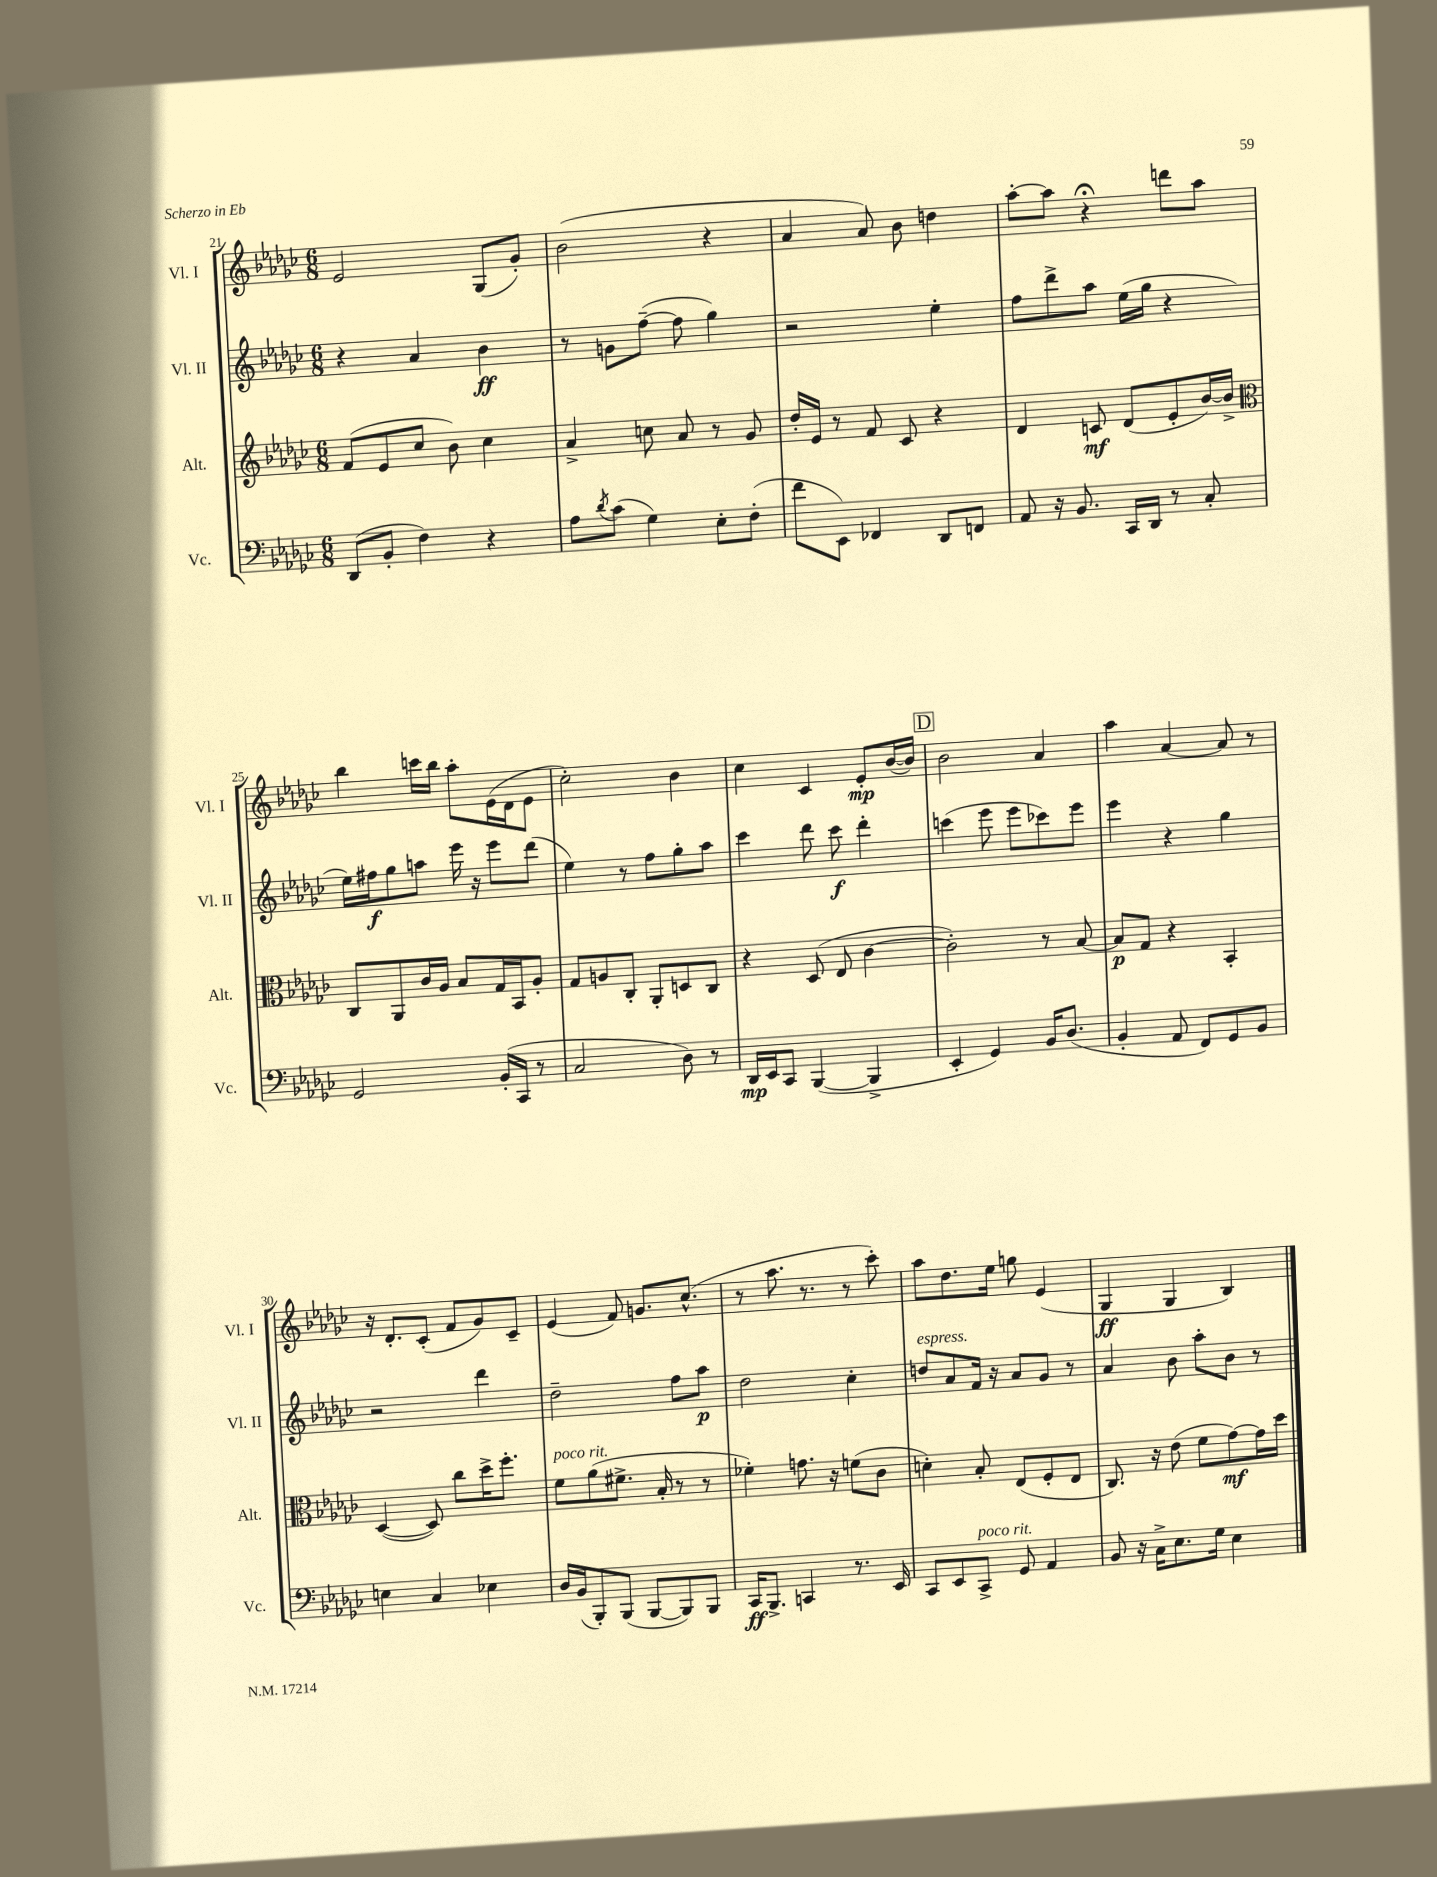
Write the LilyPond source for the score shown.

<<
\new StaffGroup <<
\new Staff = "s0" \with { instrumentName = "Vl. I" shortInstrumentName = "Vl. I" } {
    \clef treble \key ges \major \numericTimeSignature \time 6/8
    ees'2 ges8( ges'8-.) |
    bes'2( r4 |
    aes'4 aes'8) bes'8 d''4 |
    aes''8~-. aes''8 r4\fermata d'''8 aes''8 |
    bes''4 c'''16 bes''16 aes''8-. ees'16( des'16 ees'8 |
    ces''2-.) bes'4 |
    ces''4 ces'4 ees'8-.\mp bes'16~( bes'16) |
    \mark \markup { \box "D" } bes'2 aes'4 |
    aes''4 aes'4~ aes'8 r8 |
    r16 des'8.-. ces'8-.( f'8 ges'8) ces'8-- |
    ees'4( f'8) g'8. ces''8.-^( |
    r8 aes''8. r8. r8 ces'''8-.) |
    aes''8 des''8. ees''16 g''8 ees'4( |
    ges4\ff ges4 bes4) \bar "|." |
}
\new Staff = "s1" \with { instrumentName = "Vl. II" shortInstrumentName = "Vl. II" } {
    \clef treble \key ges \major \numericTimeSignature \time 6/8
    r4 aes'4 bes'4\ff |
    r8 g'8 f''8~--( f''8 ges''4) |
    r2 ees''4-. |
    f''8 des'''8-> aes''8 ees''16( ges''16 r4 |
    ees''16) fis''16\f ges''8 a''8 ees'''16 r16 ees'''8 des'''8( |
    ees''4) r8 f''8 ges''8-. aes''8 |
    ces'''4 des'''8 ces'''8\f des'''4-. |
    \mark \markup { \box "D" } c'''4( ees'''8 ees'''8 ces'''8) ees'''8 |
    ees'''4 r4 ges''4 |
    r2 des'''4 |
    des''2-- f''8 aes''8\p |
    des''2 ces''4-. |
    d''8^\markup { \italic "espress." } aes'8 f'16 r16 aes'8 ges'8 r8 |
    aes'4 bes'8 aes''8-. bes'8 r8 \bar "|." |
}
\new Staff = "s2" \with { instrumentName = "Alt." shortInstrumentName = "Alt." } {
    \clef treble \key ges \major \numericTimeSignature \time 6/8
    f'8( ees'8 ces''8 bes'8) ces''4 |
    aes'4-> c''8 aes'8 r8 ges'8 |
    des''16-. ees'16 r8 f'8 ces'8 r4 |
    des'4 c'8\mf des'8( ees'8-. bes'16~) bes'16-> |
    \clef alto ces8 aes,8 ces'16 aes16 bes8 ges16 bes,16 aes8-. |
    ges8 a8 ces8-. aes,8-. d8 ces8 |
    r4 des8( ees8 ces'4~ |
    \mark \markup { \box "D" } ces'2-.) r8 bes8~ |
    bes8\p ges8 r4 bes,4-. |
    des4~( des8) ces''8 des''16-> f''8.-. |
    f'8^\markup { \italic "poco rit." } aes'8( fis'8.-> bes16-. r8 r8 |
    fes'4-.) g'8. r16 f'8( ces'8 |
    d'4-.) bes8-. ees8( f8-. ees8 |
    ces8.) r16 ees'8( f'8 ges'8~\mf) ges'16 des''16 \bar "|." |
}
\new Staff = "s3" \with { instrumentName = "Vc." shortInstrumentName = "Vc." } {
    \clef bass \key ges \major \numericTimeSignature \time 6/8
    des,8( bes,8-. f4) r4 |
    aes8 \acciaccatura { des'8 } ces'8( ges4) ees8-. f8-.( |
    f'8 ees,8) fes,4 des,8 f,8 |
    aes,8 r16 bes,8. ces,16 des,16 r8 ces8-. |
    ges,2 bes,16-.( ces,16 r8 |
    ces2 des8) r8 |
    des,16\mp ees,16 ces,8 bes,,4~( bes,,4-> |
    \mark \markup { \box "D" } ees,4-. ges,4) bes,16 des8.( |
    bes,4-. aes,8 f,8) ges,8 bes,8 |
    e4 ces4 ees4 |
    des16 bes,16( bes,,8-.) bes,,8( bes,,8~ bes,,8) bes,,8 |
    ces,16\ff bes,,8.-> c,4 r8. ees,16 |
    ces,8 ees,8 ces,8->^\markup { \italic "poco rit." } ges,8 aes,4 |
    bes,8 r16 ces16-> ees8. ges16 ees4 \bar "|." |
}
>>
>>
\layout { \context { \Score currentBarNumber = #21 } }
